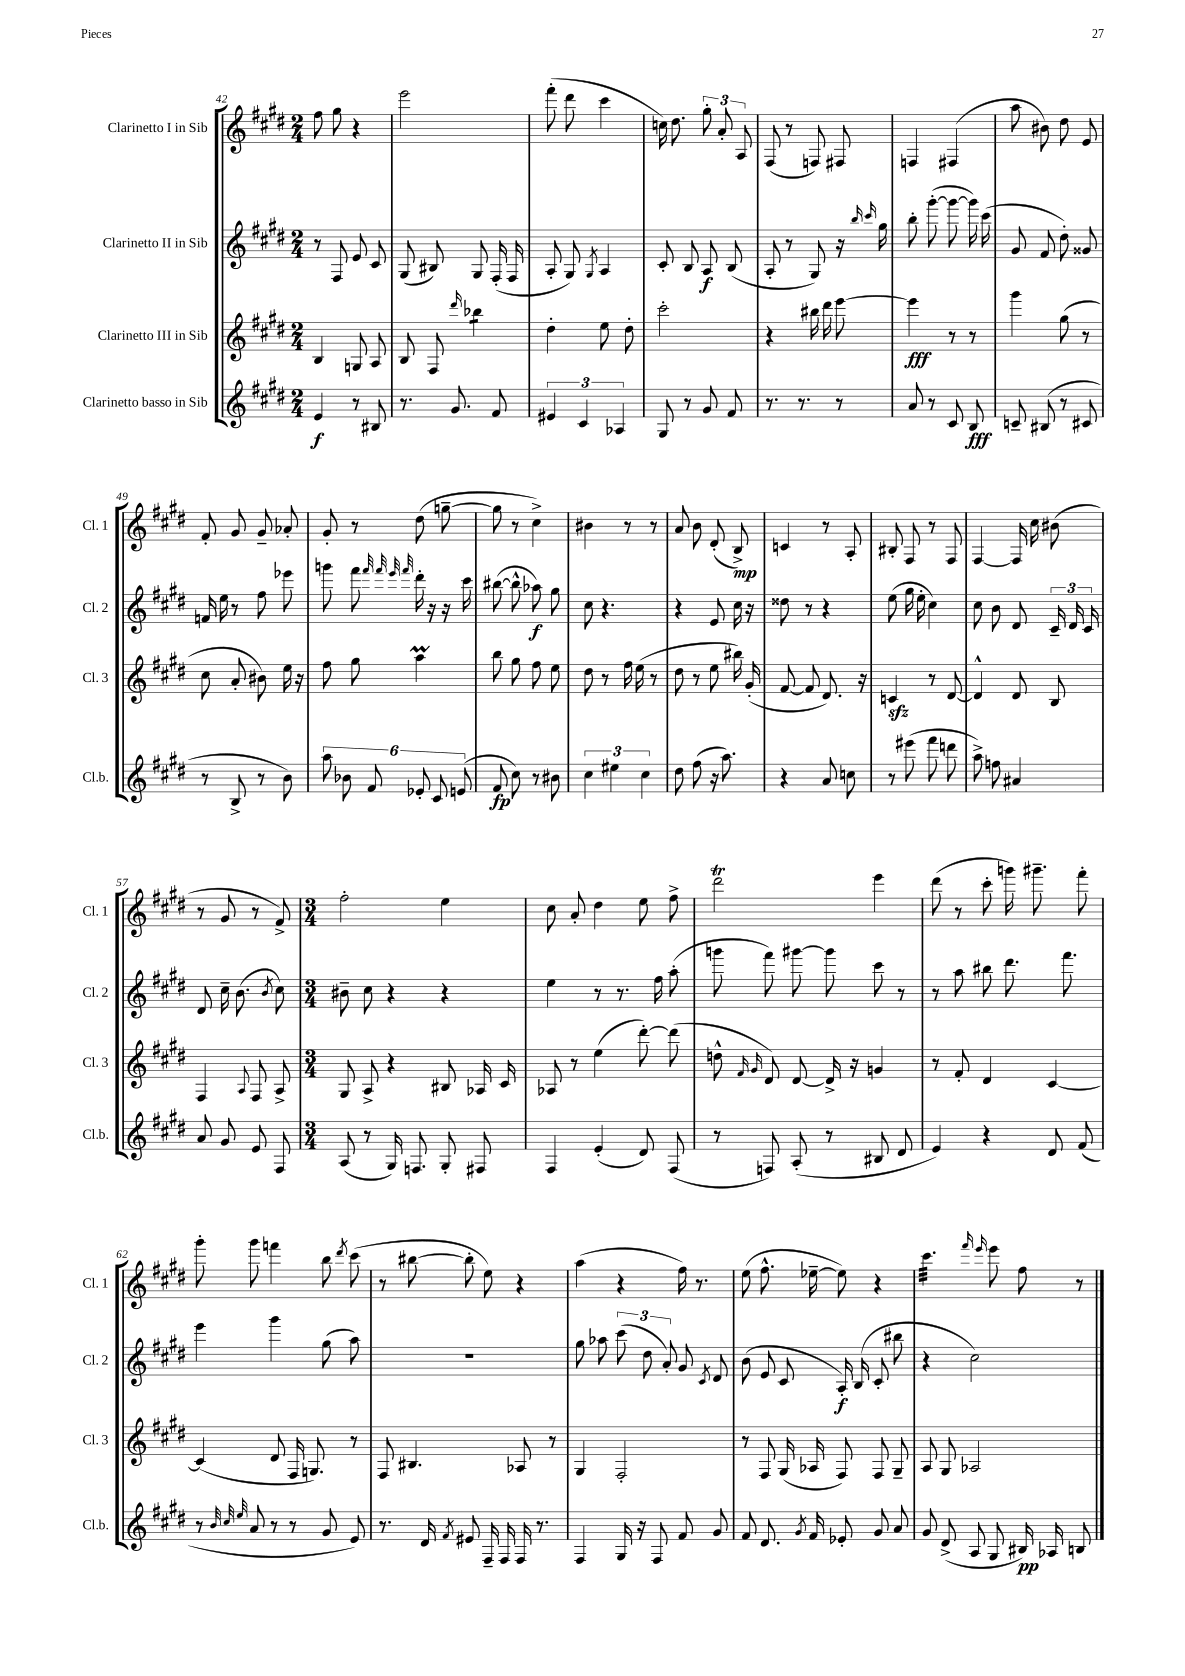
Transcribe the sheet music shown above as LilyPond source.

<<
\new StaffGroup <<
\new Staff = "s0" \with { instrumentName = "Clarinetto I in Sib" shortInstrumentName = "Cl. 1" } {
    \clef treble \key e \major \numericTimeSignature \time 2/4
    \autoBeamOff fis''8 gis''8 r4 |
    e'''2 |
    fis'''8-.( dis'''8 cis'''4 |
    c''16) dis''8. \tuplet 3/2 { gis''8-. a'8-. a8 } |
    fis8( r8 f8) fis8 |
    f4 fis4( |
    a''8 bis'8) dis''8 e'8 |
    fis'8-. gis'8 gis'8-- aes'8-. |
    gis'8-. r8 dis''8( g''8~-- |
    g''8 r8 cis''4->) |
    bis'4 r8 r8 |
    a'8 b'8 dis'8-.( b8->\mp) |
    c'4 r8 a8-. |
    bis8-. fis8 r8 fis8 |
    fis4~ fis16 cis''16 bis'8( |
    r8 gis'8 r8 fis'8->) |
    \numericTimeSignature \time 3/4 fis''2-. e''4 |
    cis''8 a'8-. dis''4 e''8 fis''8-> |
    dis'''2\trill e'''4 |
    dis'''8( r8 cis'''8-. g'''16) gis'''8.-- fis'''8-. |
    gis'''8-. gis'''8 f'''4 b''8 \acciaccatura { dis'''8 } cis'''8( |
    r8 bis''8~ bis''8-. e''8) r4 |
    a''4( r4 fis''16) r8. |
    e''8( fis''8.-^ ees''16~-- ees''8) r4 |
    cis'''4.:32 \grace { fis'''16 e'''16 } e'''8 fis''8 r8 \bar "|." |
}
\new Staff = "s1" \with { instrumentName = "Clarinetto II in Sib" shortInstrumentName = "Cl. 2" } {
    \clef treble \key e \major \numericTimeSignature \time 2/4
    \autoBeamOff r8 fis8 e'8 cis'8 |
    gis8( bis8) gis8 fis16-.( fis16 |
    a8-. gis8) \acciaccatura { gis8 } a4 |
    cis'8-. b8 a8\f b8( |
    a8-. r8 gis8) r16 \grace { b''16 cis'''16 } gis''16 |
    b''8-. gis'''8~-.( gis'''8~ gis'''16) cis'''16( |
    gis'8 fis'8 dis''8-.) gisis'8 |
    f'16 e''16 r8 fis''8 ees'''8 |
    g'''8 fis'''8 \grace { fis'''32 fis'''32 e'''32 fis'''32 } dis'''16-. r16 r16 cis'''16 |
    bis''8~( bis''8-^ aes''8\f) gis''8 |
    cis''8 r4. |
    r4 e'8 cis''16 r16 |
    disis''8 r8 r4 |
    e''8( gis''16 e''16-. cis''4) |
    cis''8 b'8 dis'8 \tuplet 3/2 { cis'16-- dis'16 cis'16 } |
    dis'8 cis''16-- b'8.( \acciaccatura { b'8 } cis''8) |
    \numericTimeSignature \time 3/4 bis'8-- cis''8 r4 r4 |
    e''4 r8 r8. fis''16 a''8-.( |
    g'''8 fis'''8) gis'''8~ gis'''8 cis'''8 r8 |
    r8 a''8 bis''8 dis'''8. fis'''8. |
    e'''4 gis'''4 gis''8( a''8) |
    R2. |
    gis''8 aes''8 \tuplet 3/2 { cis'''8( dis''8 a'8-.) } gis'8 \acciaccatura { cis'8 } dis'8 |
    b'8( e'8 cis'8 a16-.\f) b16( cis'8-. bis''8 |
    r4 cis''2) \bar "|." |
}
\new Staff = "s2" \with { instrumentName = "Clarinetto III in Sib" shortInstrumentName = "Cl. 3" } {
    \clef treble \key e \major \numericTimeSignature \time 2/4
    \autoBeamOff b4 g8 a8 |
    b8 fis8 \grace { dis'''16 } bes''4:8 |
    dis''4-. e''8 dis''8-. |
    cis'''2-. |
    r4 bis''16 dis'''16 e'''8~ |
    e'''4\fff r8 r8 |
    gis'''4 gis''8( r8 |
    cis''8 a'8-. bis'8) e''16 r16 |
    fis''8 gis''8 a''4\prall |
    b''8 gis''8 fis''8 e''8 |
    dis''8 r8 fis''16 e''16( r8 |
    dis''8 r8 e''8 bis''16) gis'16-.( |
    fis'8~ fis'8 dis'8.) r16 |
    c'4\sfz r8 dis'8~ |
    dis'4-^ dis'8 b8 |
    fis4 \appoggiatura { a8 } fis8 a8-> |
    \numericTimeSignature \time 3/4 gis8 a8-> r4 bis8 aes16 cis'16 |
    aes8 r8 e''4( dis'''8~-.) dis'''8( |
    d''8-^ \grace { fis'16 gis'16 } dis'8) dis'8~ dis'16-> r16 g'4 |
    r8 fis'8-. dis'4 cis'4~ |
    cis'4( dis'8 fis16 g8.) r8 |
    fis8 bis4. aes8 r8 |
    gis4 fis2-. |
    r8 fis8 gis16( aes16 fis8) fis8 gis8-- |
    a8 gis8 aes2 \bar "|." |
}
\new Staff = "s3" \with { instrumentName = "Clarinetto basso in Sib" shortInstrumentName = "Cl.b." } {
    \clef treble \key e \major \numericTimeSignature \time 2/4
    \autoBeamOff e'4\f r8 bis8 |
    r8. gis'8. fis'8 |
    \tuplet 3/2 { eis'4 cis'4 aes4 } |
    gis8 r8 gis'8 fis'8 |
    r8. r8. r8 |
    a'8 r8 cis'8 b8\fff |
    c'8-- bis8( r8 cis'8 |
    r8 b8-> r8 b'8) |
    \tuplet 6/4 { a''8 bes'8 fis'8 ees'8-. cis'8 e'8( } |
    fis'8\fp cis''8) r8 bis'8 |
    \tuplet 3/2 { cis''4 eis''4 cis''4 } |
    dis''8 fis''8( r16 a''8.) |
    r4 a'8 c''8 |
    r8 eis'''8( fis'''8 d'''8 |
    a''8->) f''8 ais'4 |
    a'8 gis'8 e'8 fis8 |
    \numericTimeSignature \time 3/4 a8( r8 gis16) f8. gis8-. fis8 |
    fis4 e'4-.( dis'8) fis8( |
    r8 f8) a8-.( r8 bis8 dis'8 |
    e'4) r4 dis'8 fis'8( |
    r8 \grace { b'32 cis''32 e''32 } a'8 r8 r8 gis'8 e'8) |
    r8. dis'16 \acciaccatura { fis'8 } eis'8 fis16-- fis16 fis16 r8. |
    fis4 gis16 r16 fis8 fis'8 gis'8 |
    fis'8 dis'8. \acciaccatura { gis'8 } fis'16 ees'8-. gis'8 a'8 |
    gis'8 dis'8->( a8 gis8 bis16\pp) aes16 b8 \bar "|." |
}
>>
>>
\layout { \context { \Score currentBarNumber = #42 } }
